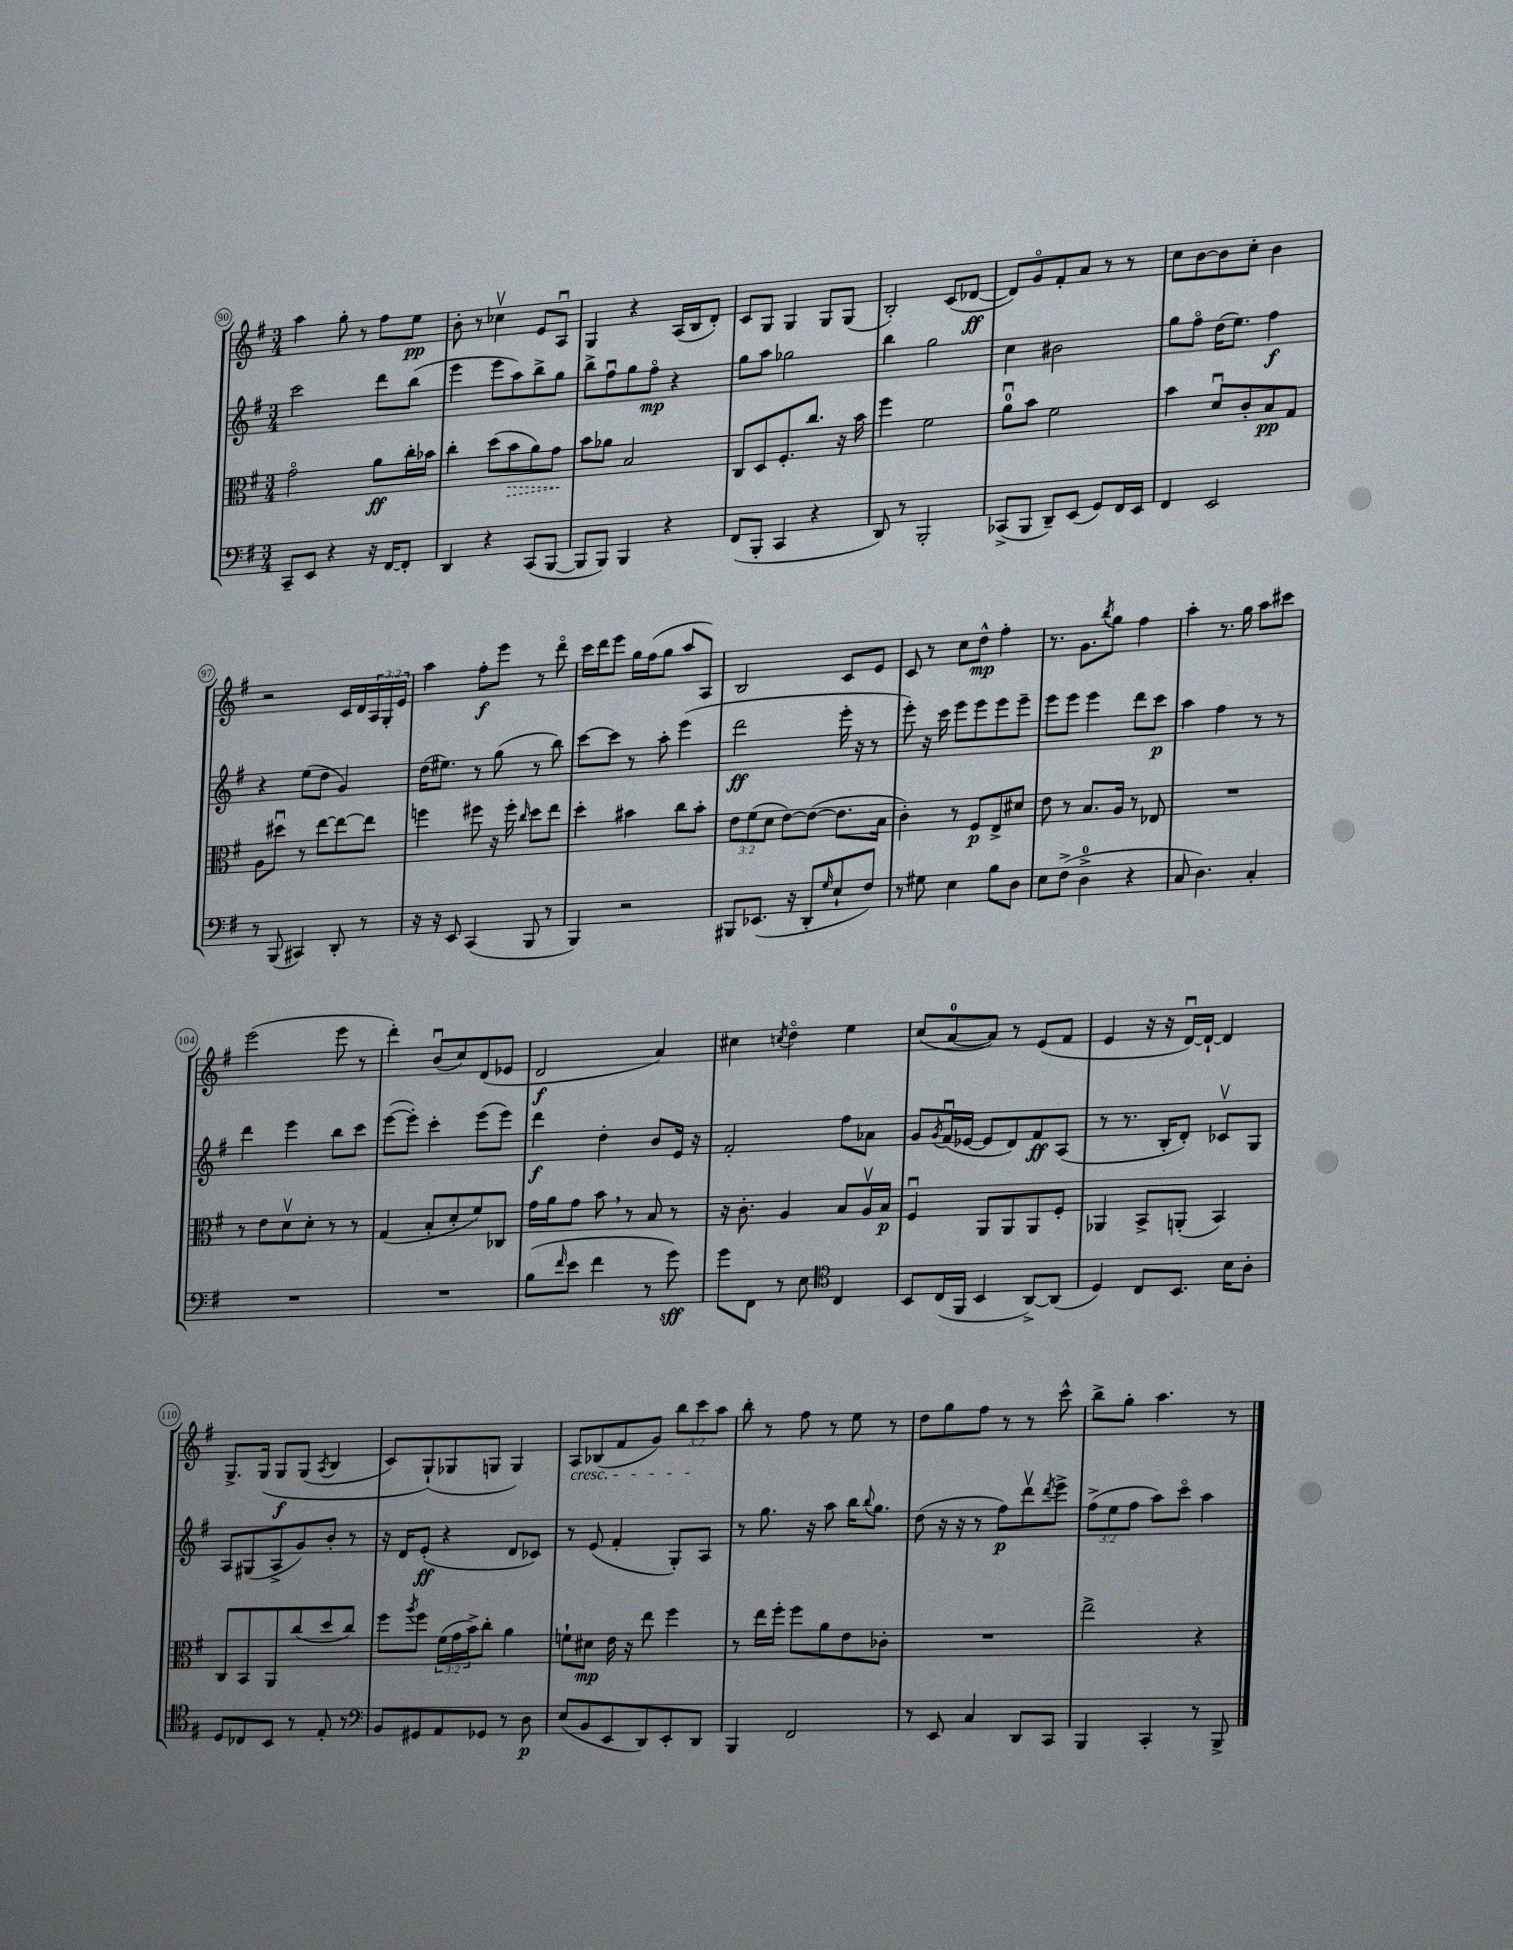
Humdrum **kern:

**kern	**kern	**kern	**kern
*staff4	*staff3	*staff2	*staff1
*clefF4	*clefC3	*clefG2	*clefG2
*k[f#]	*k[f#]	*k[f#]	*k[f#]
*M3/4	*M3/4	*M3/4	*M3/4
8CC~	2go	2ccc	4aa
8EE	.	.	.
4r	.	.	8gg'
.	.	.	8r
16r	8a	8ddd	8ff#
[16FF#	.	.	.
8FF#']	16cc'	(8bb	8ee
.	16b-	.	.
=	=	=	=
4DD	4cc'	4eee	8b'
.	.	.	8r
4r	(8dd	8eee	4cc-v
.	8b	8aa)	.
(8CC	8a)	8bb^	8e
[8BBB	8g	8gg	8Au
=	=	=	=
8BBB]	8b	8bb^	4G
8BBB)	8a-	8ff#u	.
4BBB	2B	8gg	4r
.	.	8ff#o	.
4r	.	4r	(16A
.	.	.	16B
.	.	.	8d')
=	=	=	=
(8FF#	8C	8gg	8c
8BBB'	8D	8aa	8G
4CC	8.F#'	2gg-	4G
.	8.cc	.	.
4r	.	.	8G
.	16r	.	(8G
.	16b	.	.
=	=	=	=
8DD)	4ff#	4bb	2B')
8r	.	.	.
2BBB'	2f#	2gg	.
.	.	.	(8c
.	.	.	[8d-
=	=	=	=
(8CC-^	8au	4cc	8d-])
8BBB	8b	.	8go
8DD~)	2f#	2b#	8f#'
(8EE	.	.	8a
8GG)	.	.	8r
16FF#	.	.	8r
16EE	.	.	.
=	=	=	=
4FF#	4b	8gg	8cc
.	.	8ff#o	[8b
2EE	8du	(16dd	8b]
.	.	8.ee)	.
.	8c'	.	8cc'
.	8B	4ff#	4b
.	8G	.	.
=	=	=	=
8r	8A	4r	2r
(8BBB	8dd#u	.	.
4CC#)	8r	(8ee	.
.	[8ee	8dd	.
8DD'	8ee_	4g)	16c
.	.	.	16d
8r	8ee]	.	24A
.	.	.	24G'
.	.	.	24e
=	=	=	=
16r	4ff	(16dd	4aa
16r	.	8.ee#)	.
8EE	.	.	.
(4CC	8ff#	8r	8ff#'
.	16r	(8gg	8eee
.	16ff#'	.	.
.	16qqcc	.	.
8BBB	8dd	8r	8r
8r	8ee	8bb)	8dddo
=	=	=	=
4BBB)	4dd'	[8ccc	16ccc
.	.	.	16ddd
.	.	8ccc]	8eee
2r	4b#	8r	16gg
.	.	.	(16ff#
.	.	8aa'	8gg
.	8cc	(4eee	8aa
.	8b#'	.	8A)
=	=	=	=
8BBB#	12e	2ddd	2B
.	(12f#	.	.
(8.EE-	.	.	.
.	12d	.	.
.	[8e)	.	.
16r	.	.	.
8DD'	(8e_	.	.
16qqG	.	.	.
8E`	8.e]	16eee'	8c
.	.	16r	.
8F#)	.	8r	8e
.	16B	.	.
=	=	=	=
8r	4c')	8eee')	8c
8G#	.	16r	8r
.	.	16ccc	.
4E	8r	8eee	8cc
.	8F#	8eee	8dd^^
8B	8E^	8eee	4ff#'
8D	8d#	8eee~	.
=	=	=	=
8E	8e	8eee	8.r
(8F#^	8r	8eee	.
.	.	.	8.g
4D^	8.B	4eee	.
.	.	.	8qbb
.	.	.	8gg
.	16A	.	.
4r	8r	8ddd	4ff#
.	8E-	8ccc	.
=	=	=	=
8C	2.r	4aa	4aa'
4.D)	.	.	.
.	.	4ff#	8.r
.	.	.	16gg
4C'	.	8r	8aa
.	.	8r	8ccc#
=	=	=	=
2.r	8r	4ddd	(2eee
.	8e	.	.
.	8dv	4eee	.
.	8d'	.	.
.	8r	8bb	8eee
.	8r	8ccc	8r
=	=	=	=
2.r	(4G	([8eee	4ddd')
.	.	8eee'])	.
.	8B'	4ccc'	(8bu
.	8d'	.	8cc)
.	8f#)	(8eee	(8d
.	8C-	8eee)	8e-
=	=	=	=
(8B	16g	4ddd	2d
.	16a	.	.
16qqf#	.	.	.
8e	8g	.	.
4f#	8b	4dd'	.
.	8r	.	.
8r	8B	8b	4a)
8g)	8r	16e	.
.	.	16r	.
=	=	=	=
8g	16r	2f#'	4cc#
.	8.c'	.	.
8FF#	.	.	.
.	.	.	8qcc
8r	4A	.	4ddo
8E	.	.	.
*clefC4	*	*	*
4C	8B	8ff#	4ee
.	16Av	8a-	.
.	16B	.	.
=	=	=	=
8BB	4F#u	8g	(8cc
.	.	8qg	.
(16C	.	(16f#u	[8a
16FF#	.	[16e-	.
4BB	8AA	8e-]	8a])
.	8AA	8d)	8r
[8AA^)	8AA	8f#	(8e
(8AA]	8F#'	(8A	8f#
=	=	=	=
4D)	4AA-	8r	4e
.	.	8.r	.
8C	8BB^	.	16r
.	.	16B'	16r
8.BB	(8AA'	8d')	[16du)
.	.	.	16d`_
.	4BB)	8c-v	4d]
16B	.	.	.
8A'	.	8G	.
=	=	=	=
8D	8C	8A	8.G^
8C-	8BB	(8G#	.
.	.	.	&(16G
8BB	8AA	8A^	8G
8r	(8cc	8g)	(8G
.	.	.	8qA
8E'	8dd	8b'	4B
8r	8cc)	8r	.
=	=	=	=
*clefF4	*	*	*
8BB	8ff#	16r	8c)
.	.	16d	.
.	8qaa	.	.
8GG#	8ff#	(8e'	(8G`&)
8AA	(24f#	4r	8G-
.	24g	.	.
.	24b^)	.	.
8GG-	8cc'	.	8G
8r	4a	8d	4G)
8D	.	8c-)	.
=	=	=	=
(8E	8f`	8r	8A
8BB	8d#	(8e	(8B-
8EE	16e	4f#'	8f#
.	16r	.	.
8DD)	8ee	.	8g)
8EE'	4ff#	8G')	12bb
.	.	.	12ccc
8DD	.	8A	.
.	.	.	12aa
=	=	=	=
4BBB	8r	8r	8bb'
.	16ee	8.gg	8r
.	16ff#'	.	.
2FF#	8ff#	.	8ff#
.	.	16r	.
.	8a	8aa	8r
.	8e	16bb	8ee
.	.	8qqbb	.
.	.	8.gg	.
.	8c-'	.	8r
=	=	=	=
8r	2.r	(8dd	8dd
8EE	.	16r	8gg
.	.	16r	.
4C	.	8r	8ff#
.	.	8ff#)	8r
8DD	.	8dddv	8r
.	.	8qddd	.
8CC	.	8eee^	8ccc^^
=	=	=	=
4BBB	2ee^	(12ff#^	8bb^
.	.	12ee	.
.	.	.	8gg'
.	.	12ff#	.
4CC'	.	8aa)	4.aa
.	.	8ccco	.
8r	4r	4aa	.
8BBB^	.	.	8r
==	==	==	==
*-	*-	*-	*-
